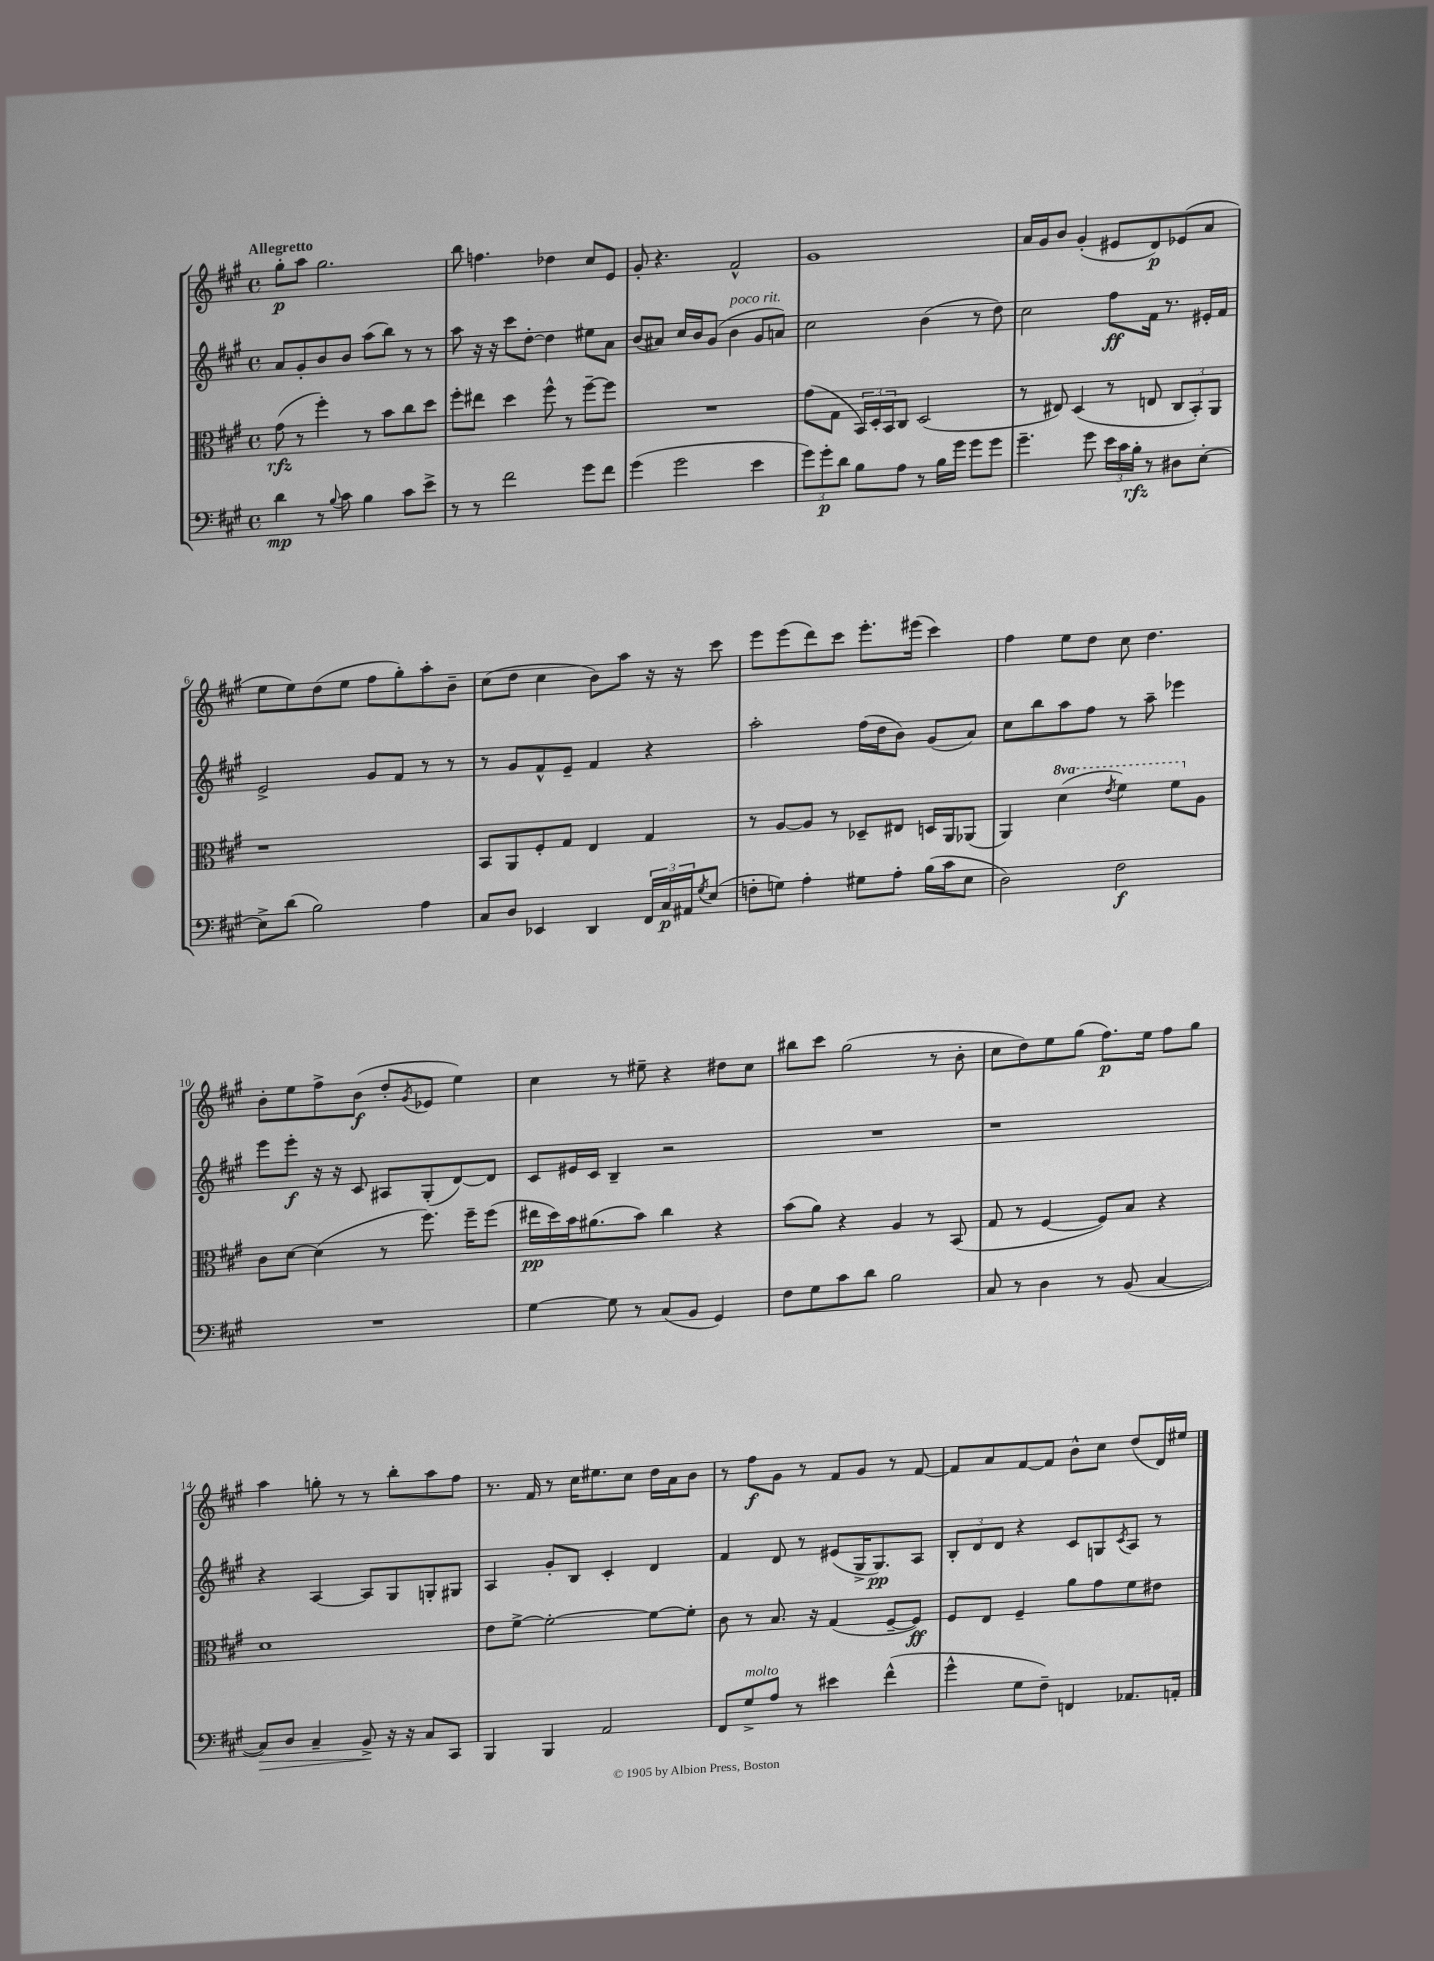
<<
\new StaffGroup <<
\new Staff = "s0" {
    \clef treble \key a \major \defaultTimeSignature \time 4/4 \tempo "Allegretto"
    gis''8-.\p a''8 gis''2. |
    b''8 f''4. des''4 cis''8 e'8 |
    gis'8-. r4. fis'2-^ |
    gis'1 |
    a'16 gis'16 b'8 gis'4-.( eis'8 d'8\p) ees'8( a'8 |
    e''8 e''8) d''8( e''8 fis''8 gis''8-.) a''8-. b'8-- |
    cis''8( d''8 cis''4 b'8) a''8 r16 r16 cis'''8 |
    e'''8 e'''8( d'''8) cis'''8 e'''8.-. eis'''16( cis'''4) |
    fis''4 e''8 d''8 cis''8 d''4. |
    b'8-. e''8 fis''8-> b'8\f( d''8-. \acciaccatura { gis'8 } ees'8 e''4) |
    cis''4 r8 eis''8-- r4 dis''8 cis''8 |
    bis''8 cis'''8 gis''2( r8 b'8-. |
    cis''8 d''8) e''8 gis''8( fis''8.\p) e''16 fis''8 gis''8 |
    a''4 g''8-. r8 r8 b''8-. a''8 fis''8 |
    r8. fis'16 r8 cis''16 eis''8. cis''8 d''16 a'16 b'8 |
    r8 fis''8\f gis'8 r8 fis'8 gis'8 r8 fis'8~ |
    fis'8 a'8 fis'8~ fis'8 b'8-^ cis''8 d''8( d'16) eis''16 \bar "|." |
}
\new Staff = "s1" {
    \clef treble \key a \major \defaultTimeSignature \time 4/4
    a'8 gis'8-. b'8 b'8 a''8( b''8) r8 r8 |
    a''8 r16 r16 cis'''8 d''8~-. d''4 eis''8 a'8 |
    b'8( ais'8) cis''16 b'16 gis'8( b'4^\markup { \italic "poco rit." } gis'8 a'8) |
    cis''2 b'4( r8 d''8) |
    cis''2 fis''8\ff fis'16 r8. eis'16-. fis'16 |
    e'2-> gis'8 fis'8 r8 r8 |
    r8 gis'8 fis'8-^ e'8-- fis'4 r4 |
    a''2-. fis''16( d''16 b'8) gis'8( a'8) |
    cis''8 b''8 a''8 fis''8 r8 a''8-- ees'''4 |
    e'''8 e'''8-.\f r16 r16 cis'8 ais8 gis8-.( d'8~) d'8 |
    cis'8 eis'16 cis'16 b4-- r2 |
    R1 |
    r1 |
    r4 a4~ a8 gis8 g8-. gis8 |
    a4 gis'8-. b8 cis'4-. d'4 |
    fis'4 d'8 r8 eis'8( gis16-> gis8.\pp) a8 |
    \tuplet 3/2 { b8-. d'8 d'8 } r4 cis'8 g8 \acciaccatura { cis'8 } a8 r8 \bar "|." |
}
\new Staff = "s2" {
    \clef alto \key a \major \defaultTimeSignature \time 4/4 \set Staff.ottavationMarkups = #ottavation-simple-ordinals
    gis'8\rfz( r8 fis''4-.) r8 b'8 cis''8 d''8 |
    fis''8-. eis''8 d''4 fis''8-^ r8 fis''8~-- fis''8 |
    R1 |
    gis'8( gis8 \tuplet 3/2 { b,16) d16-. b,16 } cis8 d2( |
    r8 eis8) d4( r8 e8 \tuplet 3/2 { cis8 b,8-.) a,8 } |
    r1 |
    b,8 a,8 fis8-. gis8 e4 gis4 |
    r8 a8~ a8 r8 des8-- eis8 d16 a,16 aes,8( |
    a,4) \ottava #1 d''4( \acciaccatura { e''8 } fis''4) fis''8 \ottava #0 a8 |
    cis'8 d'8~ d'4( r8 fis''8.) fis''16-- fis''8( |
    eis''16\pp d''16) b'16 ais'8.( b'8) cis''4 r4 |
    b'8( a'8) r4 a4 r8 b,8( |
    gis8 r8 fis4~ fis8) b8 r4 |
    d'1 |
    e'8 fis'8~-> fis'2~-. fis'8~ fis'8-. |
    cis'8 r8 b8. r16 gis4( fis8~-- fis8\ff) |
    fis8 e8 fis4-- a'8 gis'8 fis'8 eis'8 \bar "|." |
}
\new Staff = "s3" {
    \clef bass \key a \major \defaultTimeSignature \time 4/4
    d'4\mp r8 \appoggiatura { b8 } cis'8 b4 cis'8 e'8-> |
    r8 r8 fis'2 gis'8 fis'8 |
    gis'4( gis'2 e'4 |
    \tuplet 3/2 { gis'8) gis'8-.\p d'8 } b8 a8 r8 b16 gis'16 gis'8 gis'8 |
    gis'4.-- gis'8 \tuplet 3/2 { e'16 cis'16 b16-.\rfz } r8 dis8 e8~-. |
    e8-> d'8( b2) a4 |
    cis8 d8 ees,4 d,4 \tuplet 3/2 { fis,16 cis16\p ais,16 } \acciaccatura { gis8 } e8( |
    f8-. g8) a4-. gis8 a8-. b16( cis'16 e8 |
    d2) fis2\f |
    R1 |
    gis4~ gis8 r8 cis8( b,8 gis,4) |
    fis8 gis8 cis'8 d'8 b2 |
    cis8 r8 d4 r8 b,8( cis4~ |
    cis8\>) d8 cis4-- b,8->\! r16 r16 cis8 cis,8 |
    b,,4 b,,4 a,2 |
    fis,8 gis8->^\markup { \italic "molto" } a8 r8 eis'4 fis'4-^( |
    gis'4-^ gis8 fis8--) f,4 aes,8. a,16-. \bar "|." |
}
>>
>>
